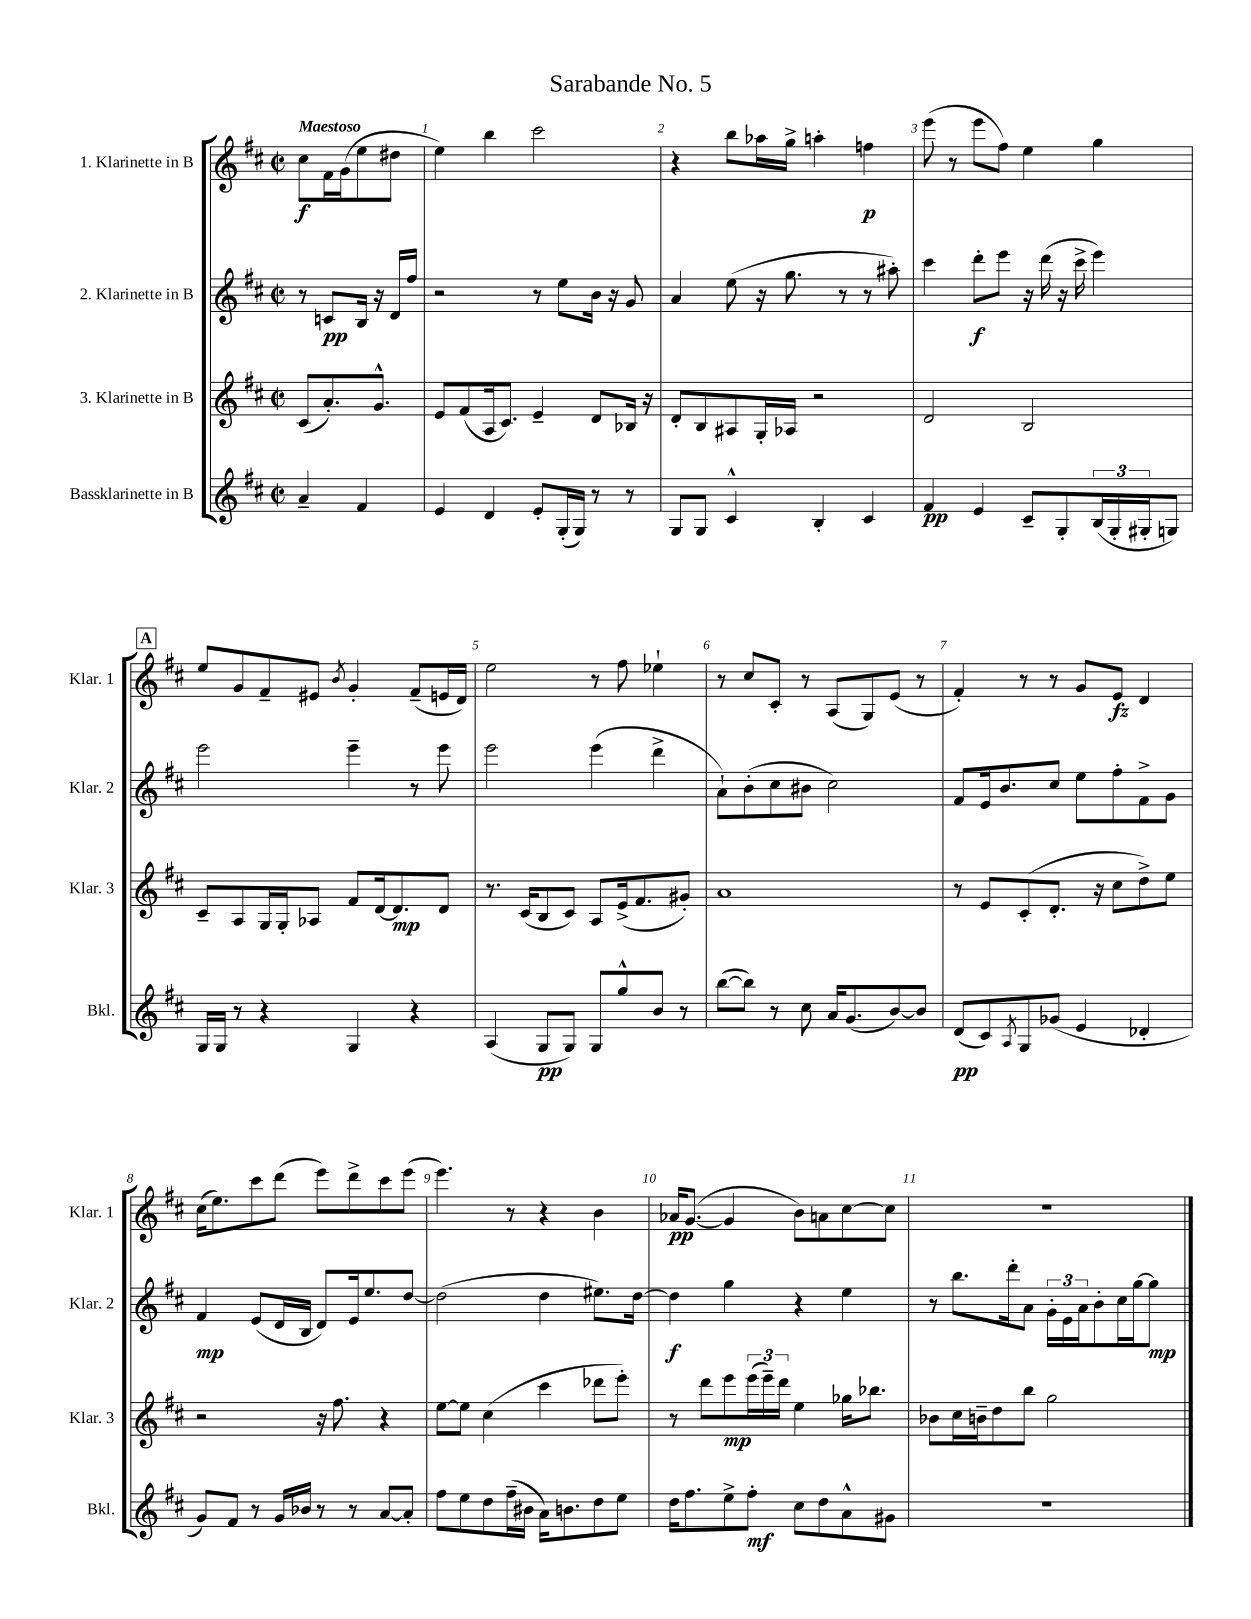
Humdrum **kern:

**kern	**kern	**kern	**kern
*staff4	*staff3	*staff2	*staff1
*clefG2	*clefG2	*clefG2	*clefG2
*k[f#c#]	*k[f#c#]	*k[f#c#]	*k[f#c#]
*M2/2	*M2/2	*M2/2	*M2/2
*met(c|)	*met(c|)	*met(c|)	*met(c|)
4a~	(8c#	8r	8cc#
.	8.a')	8c	16f#
.	.	.	(16g
4f#	.	16B	8ee
.	8.g^^	16r	.
.	.	16d	8dd#
.	.	16ff#	.
=	=	=	=
4e	8e	2r	4ee)
.	(8f#	.	.
4d	16A	.	4bb
.	8.c#)	.	.
8e'	4e~	8r	2ccc#
(16G'	.	8ee	.
16G)	.	.	.
8r	8d	16b	.
.	.	16r	.
8r	16B-	8g	.
.	16r	.	.
=	=	=	=
8G	8d'	4a	4r
8G	8B	.	.
4c#^^	8A#	(8ee	8bb
.	16G'	16r	16aa-
.	16A-	8.gg	16gg^
4B'	2r	.	4aa'
.	.	8r	.
4c#	.	8r	4ff
.	.	8aa#')	.
=	=	=	=
4f#	2d	4ccc#	(8eee
.	.	.	8r
4e	.	8ddd'	8eee
.	.	8eee	8ff#)
8c#~	2B	16r	4ee
.	.	(16ddd	.
8G'	.	16r	.
.	.	16ccc#^	.
(24B	.	4eee)	4gg
24G'	.	.	.
24G#'	.	.	.
8G)	.	.	.
=	=	=	=
16G	8c#~	2eee	8ee
16G	.	.	.
8r	8A	.	8g
4r	16G	.	8f#~
.	16G'	.	.
.	8A-	.	8e#
.	.	.	8qb
4G	8f#	4eee~	4g'
.	[16d	.	.
.	8.d]	.	.
4r	.	8r	(8f#~
.	8d	8eee	16e
.	.	.	16d)
=	=	=	=
(4A	8.r	2eee	2ee
.	(16c#	.	.
8G	8B	.	.
8G)	8c#)	.	.
8G	8A	(4eee	8r
8gg^^	(16e^	.	8ff#
.	8.f#	.	.
8b	.	4ddd^	4ee-`
8r	8g#')	.	.
=	=	=	=
([8bb	1a	8a`)	8r
8bb])	.	(8b'	8cc#
8r	.	8cc#	8c#'
8cc#	.	8b#	8r
16a	.	2cc#)	(8A
(8.g	.	.	.
.	.	.	8G)
[8b)	.	.	(8e
8b]	.	.	8r
=	=	=	=
(8d	8r	8f#	4f#')
8c#)	8e	16e	.
.	.	8.b	.
8qA	.	.	.
8G	(8c#'	.	8r
(8g-	8.d'	8cc#	8r
4e	.	8ee	8g
.	16r	.	.
.	8cc#	8ff#'	8e
4d-'	8dd^)	8f#^	4d
.	8ee	8g	.
=	=	=	=
8g)	2r	4f#	(16cc#
.	.	.	8.ee)
8f#	.	.	.
8r	.	(8e	8ccc#
16g	.	16d	(8ddd
16b-	.	16B	.
8r	16r	8d)	8eee)
.	8.ff#	.	.
8r	.	16e	8ddd^
.	.	8.ee	.
[8a	4r	.	8ccc#
8a']	.	[8dd	(8eee
=	=	=	=
8ff#	[8ee	(2dd]	4.eee)
8ee	8ee]	.	.
8dd	(4cc#	.	.
(16ff#~	.	.	8r
16b#	.	.	.
16a)	4ccc#	4dd	4r
8.b	.	.	.
8dd	8ddd-	8.ee#)	4b
8ee	8eee')	.	.
.	.	[16dd	.
=	=	=	=
16dd	8r	4dd]	16a-
8.ff#	.	.	([8.g
.	8ddd	.	.
8ee^	8eee	4gg	4g]
8ff#'	(24eee	.	.
.	24eee~)	.	.
.	24ddd	.	.
8cc#	4ee	4r	8b)
8dd	.	.	8a
8a^^	16gg-	4ee	[8cc#
.	8.bb-	.	.
8g#	.	.	8cc#]
=	=	=	=
1r	8b-	8r	1r
.	16cc#	8.bb	.
.	16b~	.	.
.	8dd	.	.
.	.	16ddd'	.
.	8bb	8a	.
.	2gg	24g'	.
.	.	24e	.
.	.	24a	.
.	.	8b'	.
.	.	16cc#	.
.	.	[16gg	.
.	.	8gg]	.
==	==	==	==
*-	*-	*-	*-
